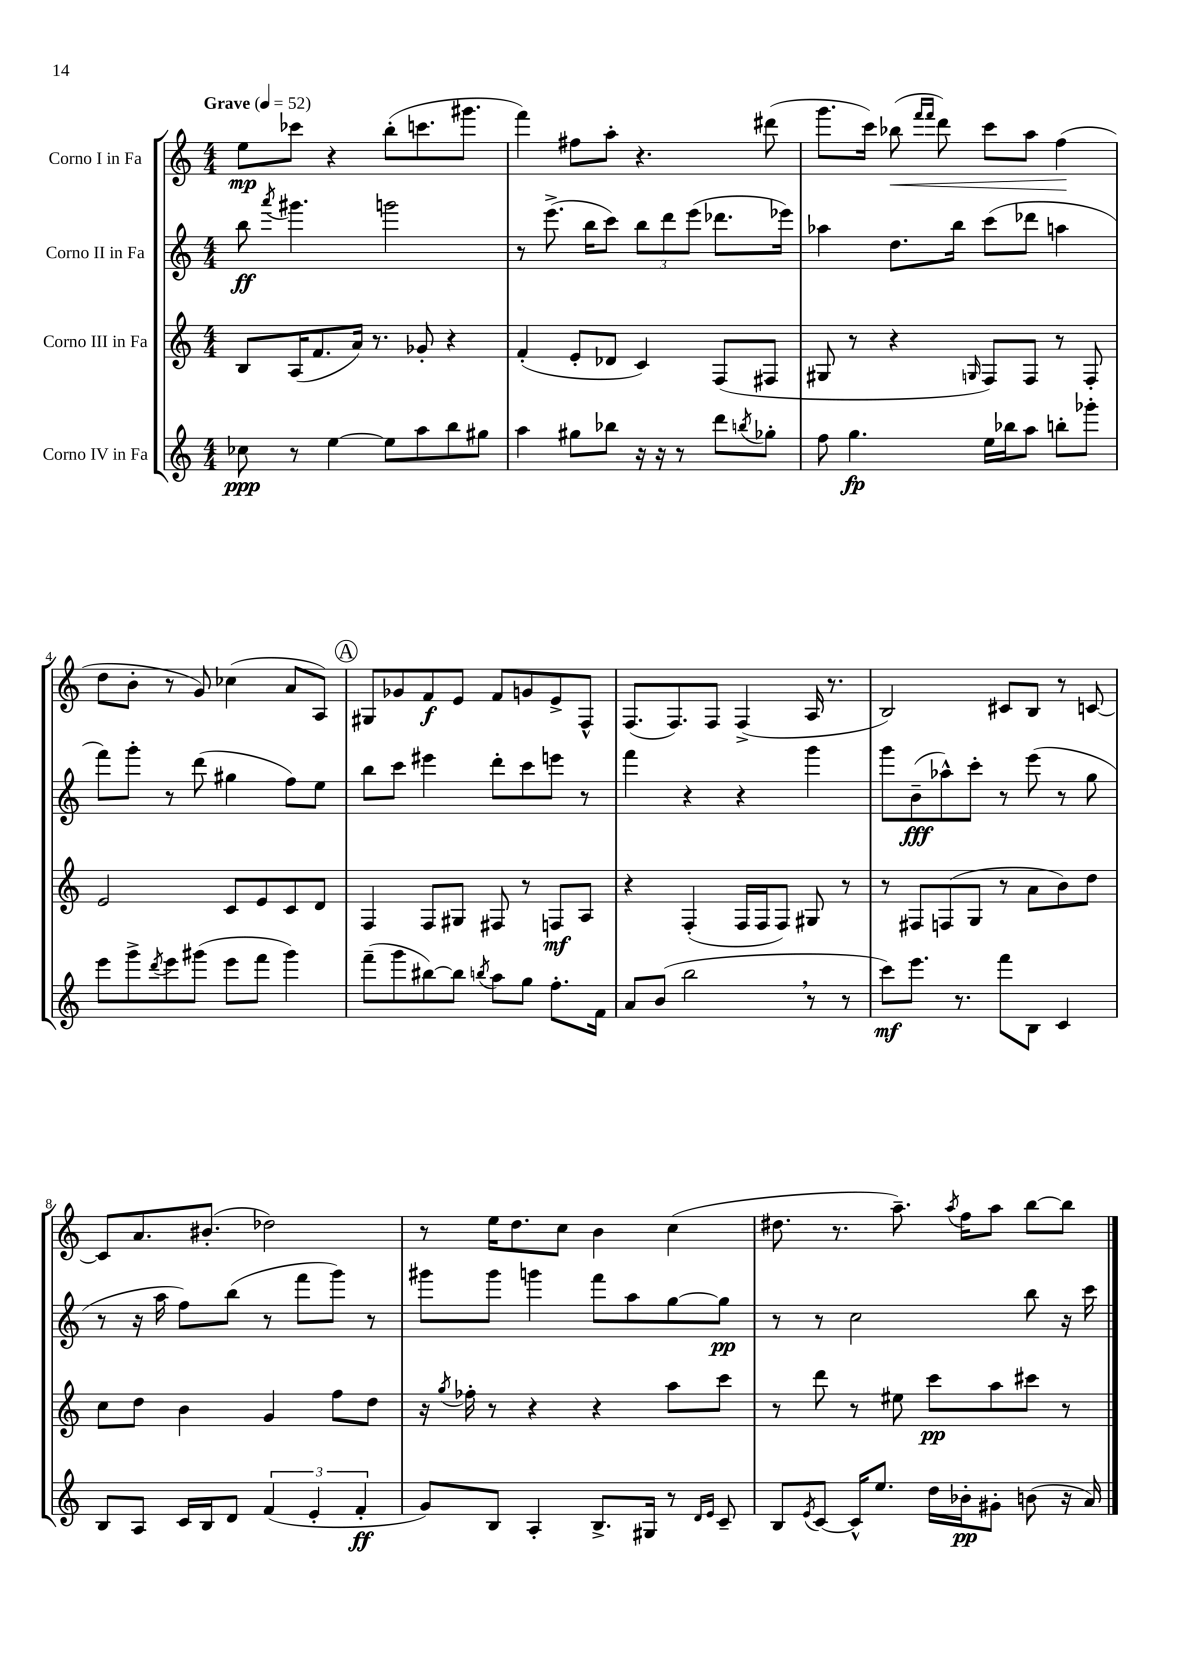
<<
\new StaffGroup <<
\new Staff = "s0" \with { instrumentName = "Corno I in Fa" } {
    \clef treble \key c \major \numericTimeSignature \time 4/4 \tempo "Grave" 4 = 52
    e''8\mp ces'''8 r4 b''8-.( c'''8. gis'''8. |
    f'''4) fis''8 a''8-. r4. dis'''8( |
    g'''8. c'''16) bes''8\<( \grace { f'''16 f'''16 } d'''8) c'''8 a''8 f''4\!( |
    d''8 b'8-. r8 g'8) ces''4( a'8 a8) |
    \mark \markup { \circle "A" } gis8 ges'8 f'8\f e'8 f'8 g'8 e'8-> f8-^ |
    f8.( f8.) f8 f4->( a16 r8. |
    b2) cis'8 b8 r8 c'8~ |
    c'8 a'8. bis'8.-.( des''2) |
    r8 e''16 d''8. c''8 b'4 c''4( |
    dis''8. r8. a''8.--) \acciaccatura { a''8 } f''16 a''8 b''8~ b''8 \bar "|." |
}
\new Staff = "s1" \with { instrumentName = "Corno II in Fa" } {
    \clef treble \key c \major \numericTimeSignature \time 4/4
    b''8\ff \acciaccatura { a'''8 } gis'''4. g'''2 |
    r8 e'''8.->( b''16 c'''8) \tuplet 3/2 { b''8 d'''8 e'''8( } des'''8. ees'''16) |
    aes''4 d''8. b''16 c'''8( des'''8 a''4 |
    f'''8) g'''8-. r8 d'''8( gis''4 f''8) e''8 |
    \mark \markup { \circle "A" } b''8 c'''8 eis'''4 d'''8-. c'''8 e'''8 r8 |
    f'''4 r4 r4 g'''4 |
    g'''8 b'8--\fff( aes''8-^) c'''8-. r8 e'''8( r8 g''8 |
    r8 r16 a''16 f''8) b''8( r8 f'''8 g'''8) r8 |
    gis'''8 gis'''8 g'''4 f'''8 a''8 g''8~ g''8\pp |
    r8 r8 c''2 b''8 r16 c'''16 \bar "|." |
}
\new Staff = "s2" \with { instrumentName = "Corno III in Fa" } {
    \clef treble \key c \major \numericTimeSignature \time 4/4
    b8 a16( f'8. a'16) r8. ges'8-. r4 |
    f'4-.( e'8-. des'8 c'4) f8( fis8 |
    gis8 r8 r4 \grace { g16 } f8) f8 r8 f8-. |
    e'2 c'8 e'8 c'8 d'8 |
    \mark \markup { \circle "A" } f4 f8 gis8 fis8 r8 f8\mf a8 |
    r4 f4-.( f16 f16 f8) gis8 r8 |
    r8 fis8 f8( g8 r8 a'8 b'8) d''8 |
    c''8 d''8 b'4 g'4 f''8 d''8 |
    r16 \acciaccatura { g''8 } fes''16-. r8 r4 r4 a''8 c'''8 |
    r8 d'''8 r8 eis''8 c'''8\pp a''8 cis'''8 r8 \bar "|." |
}
\new Staff = "s3" \with { instrumentName = "Corno IV in Fa" } {
    \clef treble \key c \major \numericTimeSignature \time 4/4
    ces''8\ppp r8 e''4~ e''8 a''8 b''8 gis''8 |
    a''4 gis''8 bes''8 r16 r16 r8 d'''8 \acciaccatura { b''8 } ges''8-. |
    f''8 g''4.\fp e''16 bes''16 a''8 b''8-. ges'''8-. |
    e'''8 g'''8-> \acciaccatura { d'''8 } e'''8 gis'''8( e'''8 f'''8 gis'''4) |
    \mark \markup { \circle "A" } f'''8--( g'''8 bis''8~) bis''8 \acciaccatura { b''8 } a''8 g''8 f''8.-. f'16 |
    a'8 b'8( b''2 \breathe r8 r8 |
    c'''8\mf) e'''8. r8. f'''8 b8 c'4 |
    b8 a8 c'16 b16 d'8 \tuplet 3/2 { f'4( e'4-. f'4-.\ff } |
    g'8) b8 a4-. b8.-> gis16 r8 \grace { d'16 e'16 } c'8-- |
    b8 \acciaccatura { e'8 } c'8~ c'16-^ e''8. d''16 bes'16-.\pp gis'8-. b'8( r16 a'16) \bar "|." |
}
>>
>>
